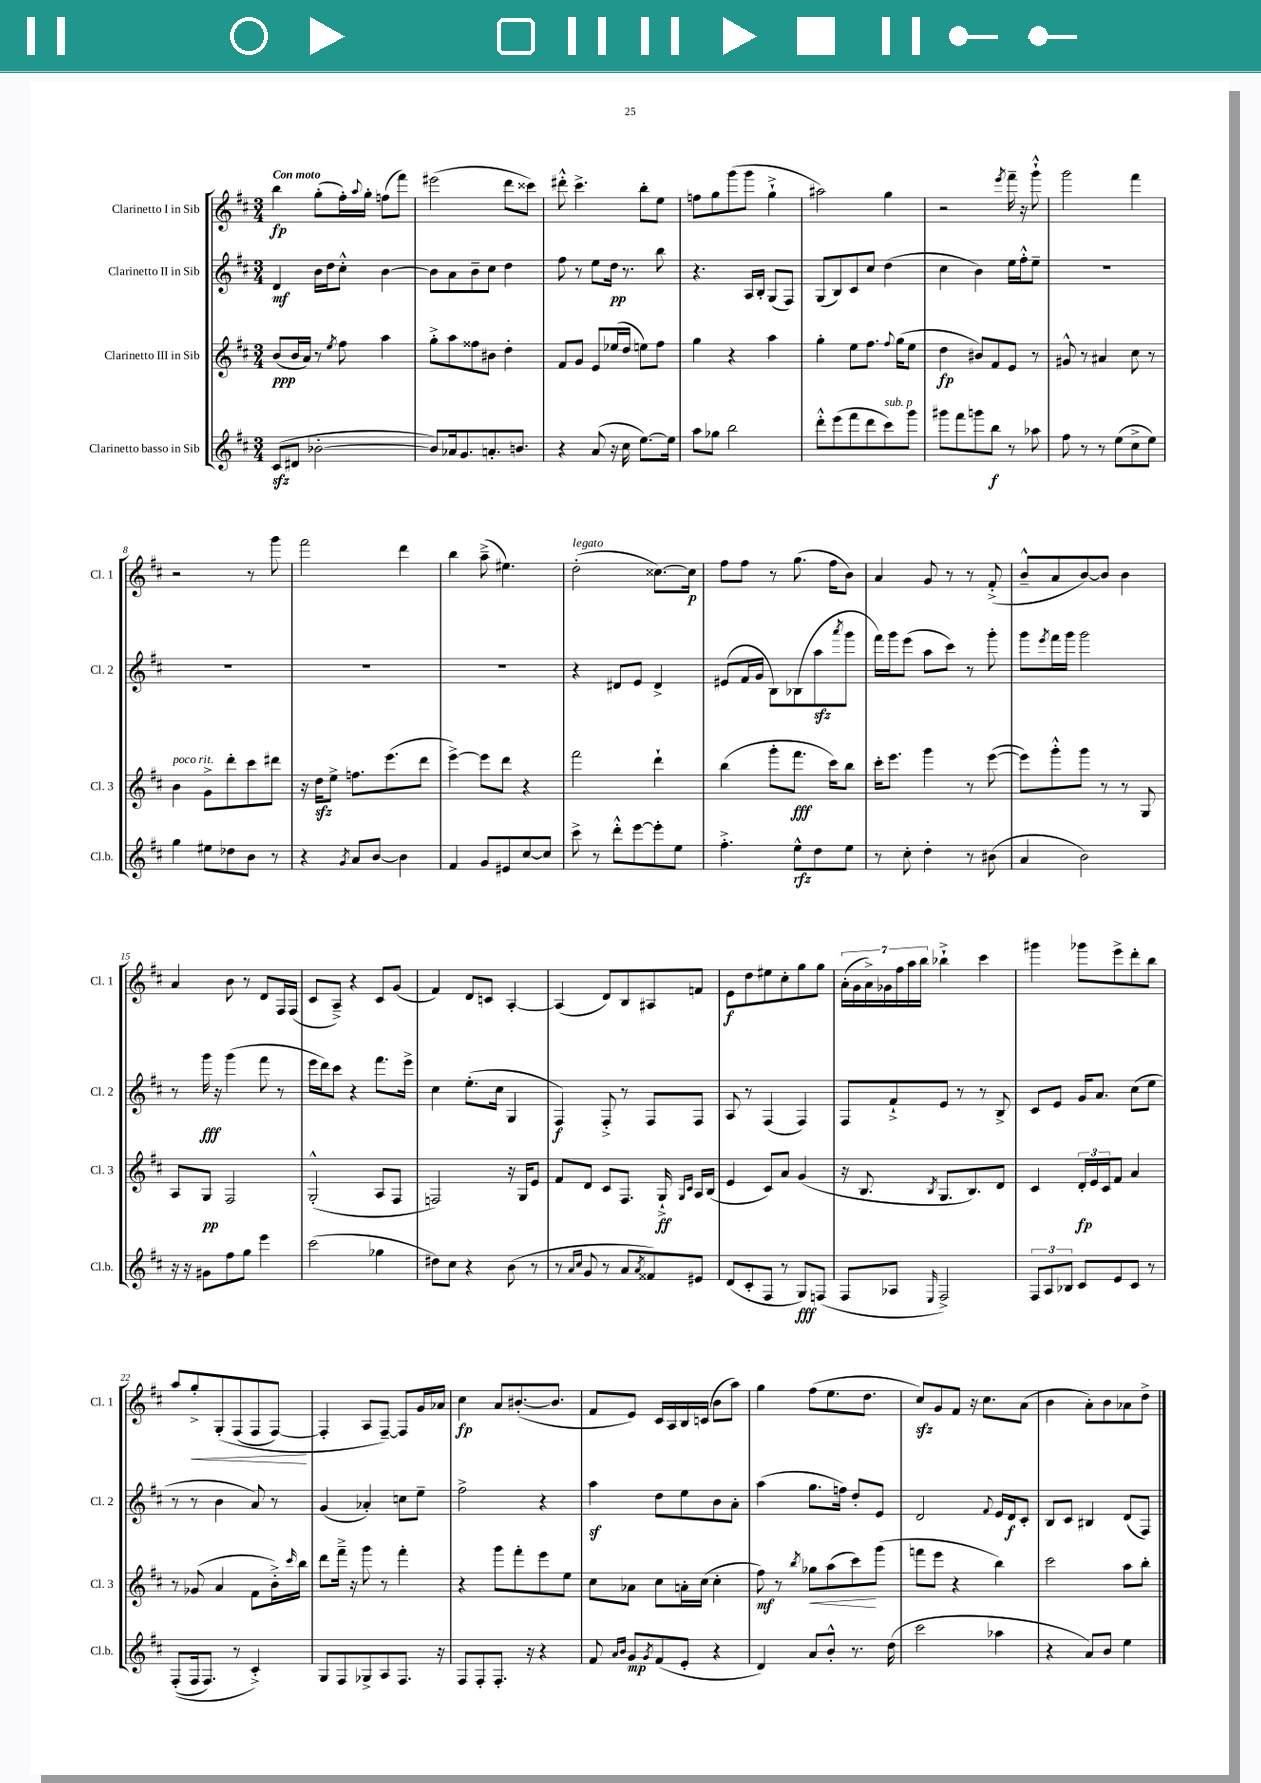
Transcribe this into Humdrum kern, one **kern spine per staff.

**kern	**kern	**kern	**kern
*staff4	*staff3	*staff2	*staff1
*clefG2	*clefG2	*clefG2	*clefG2
*k[f#c#]	*k[f#c#]	*k[f#c#]	*k[f#c#]
*M3/4	*M3/4	*M3/4	*M3/4
(8c#	(8b	4d	4bb
8d#	16b	.	.
.	16a)	.	.
[2b-'	8r	16b	(8gg'
.	.	16dd	.
.	8qee	.	.
.	8ff#	8cc#'^^	16ff#')
.	.	.	8qqaa
.	.	.	16gg'
.	4aa	[4b	(8ff
.	.	.	8fff#)
=	=	=	=
8b-])	8gg'^	8b]	(2eee#
16a-	8aa	8a	.
8.g	.	.	.
.	8ff##	8b~	.
8.a'	8b#	8cc#	.
.	4dd'	4dd	8ddd
8.b	.	.	.
.	.	.	8ccc##)
=	=	=	=
4r	8f#	8ff#	8ddd#'^^
.	8g	8r	4.ccc#^
(8a	8e	8ee	.
16r	(16ee-	16dd	.
16cc#	16dd	8.r	.
[8.ee)	8ee)	.	8bb'
.	8ff#	8bb	8ee
16ee]	.	.	.
=	=	=	=
8aa	4gg	4.r	8ff
8gg-	.	.	8gg
2bb	4r	.	(8ggg
.	.	16A	8ggg
.	.	16B'	.
.	4aa	(8G	4gg`^
.	.	8F#)	.
=	=	=	=
8ddd'^^	4gg'	(8G	2aa#)
(8eee	.	8B)	.
8fff#	8ee	8c#	.
8ddd	8.ff#	8cc#	.
8ccc#)	.	(4dd	4gg
.	8qqff#	.	.
.	(16gg	.	.
8ggg	8ee	.	.
=	=	=	=
8ggg#	4dd	4cc#	2r
8fff#	.	.	.
8ggg	8b#)	4b)	.
8bb	8f#	.	.
.	.	.	8qeee
8r	8e	16ee	16fff#~
.	.	16ff#'^^	16r
8aa-	8r	8ee~	8ggg`^^
=	=	=	=
8ff#	8g#^^	2.r	2ggg
8r	8r	.	.
8r	4a#	.	.
(8ee	.	.	.
8cc#^	8cc#	.	4fff#
8ee)	8r	.	.
=	=	=	=
4gg	4b	2.r	2r
8ee#	8g^	.	.
8dd-	8ddd'	.	.
8b	8ccc#	.	8r
8r	8ddd#	.	8ggg
=	=	=	=
4r	16r	2.r	2fff#
.	16dd	.	.
.	8ee^	.	.
8qg	.	.	.
8a	8.ff	.	.
[8b	.	.	.
.	(8.eee	.	.
4b]	.	.	4ddd
.	8ddd	.	.
=	=	=	=
4f#	[4eee^)	2.r	4bb
8g	8eee]	.	(8aa~^
8e#	8ddd	.	4.ee#)
[8cc#	4r	.	.
8cc#]	.	.	.
=	=	=	=
8ccc#^	2fff#	4r	(2dd'
8r	.	.	.
8ddd'^^	.	8d#	.
[8eee	.	8e	.
8eee']	4ddd`	4d#^	[8.cc##)
8ee	.	.	.
.	.	.	16cc##]
=	=	=	=
4.ff#'^	(4bb	(8e#	8ff#
.	.	16f#	8ff#
.	.	16g	.
.	8ggg'	8B)	8r
8ee^^	8.fff#	(8B-	(8.gg
8dd	.	8aa	.
.	16ccc#)	.	16ff#
.	.	8qaaa	.
8ee	8bb	8ggg	8b)
=	=	=	=
8r	16ccc#'	16fff#)	4a
.	8.eee	16ggg	.
8cc#'	.	(8eee	.
4dd'	4ggg	8aa	8g
.	.	8ccc#)	8r
8r	8r	8r	8r
(8b#	([8eee	8ggg'	(8f#'^
=	=	=	=
4a	8eee])	8ggg	8b~^^
.	.	8qeee	.
.	8ggg'^^	16fff#	8a
.	.	16ggg	.
2b)	8ggg	2ggg	[8b)
.	8r	.	8b]
.	8r	.	4b
.	8G	.	.
=	=	=	=
16r	8A	8r	4a
16r	.	.	.
8g#	8G	16ggg	.
.	.	16r	.
8ff#	2F#	(4ggg	8b
8gg	.	.	8r
4eee	.	8fff#	8d
.	.	8r	16F#
.	.	.	(16F#
=	=	=	=
(2ccc#	(2G'^^	16eee	8c#
.	.	16ddd)	.
.	.	8ccc#	8A~^)
.	.	4r	4r
4gg-	8A	8.fff#	8c#
.	8F#	.	(8g
.	.	16eee^	.
=	=	=	=
8dd#)	2F)	4cc#	4f#)
8cc#	.	.	.
4r	.	(8.ee'	8d
.	.	.	8c
.	.	16cc#	.
(8b	16r	4G	[4A'
.	16G	.	.
8r	8e	.	.
=	=	=	=
8r	8f#	4F#)	(4A]
16qqa	.	.	.
16qqcc#	.	.	.
8g	8d	.	.
8r	8c#	8F#'^	8d)
8a	8.F#	8r	8B
8qa	.	.	.
8f##)	.	8F#	8A#
.	16G`^	.	.
.	16qqG	.	.
.	16qqc#	.	.
8e#	16A	8F#	8f
.	(16B	.	.
=	=	=	=
(8d	4e	8A	8e
8c#'	.	8r	8dd
8F#	8c#)	(4F#	8ee#
8r	8a	.	8cc#'
8G)	(4g	4F#)	8gg
(8F	.	.	8gg
=	=	=	=
8F#	16r	8F#	(28a'
.	.	.	28g
.	8.B	.	.
.	.	.	28a^)
.	.	.	28g-
8A-	.	8f#`^	.
.	.	.	28ff#
.	.	.	28aa
.	.	.	28bb
16qqE	8qB	.	.
2F#^)	8.G	8e	4bb-`^
.	.	8r	.
.	8.B)	.	.
.	.	8r	4ccc#
.	8d	8B^	.
=	=	=	=
12F#	4c#	8c#	4ggg#
12A	.	.	.
.	.	8e	.
12B-	.	.	.
8c#	24d'	16g	8ggg-
.	24e	.	.
.	.	8.a	.
.	24c#	.	.
8e	8f#	.	8eee^
8c#	4a	(8cc#	8ddd'
8r	.	8ee	8bb
=	=	=	=
&((8F#'	8r	8r	8aa
16F#	(8g-	8r	8gg'^
8.F#)	.	.	.
.	4a	4b	&(8G'
8r	.	.	(8F#
4c#'^&)	8f#	8a)	8F#
.	16b'^)	8r	[8F#)
.	16qqccc#	.	.
.	16bb	.	.
=	=	=	=
8G	8ddd	(4g	4F#']
8F#	16fff#~^	.	.
.	16r	.	.
8G-^	8ggg	4a-')	8A
8A	8r	.	[8F#~&)
8.F#	4fff#'	8cc	8F#]
.	.	8ee~	16g
16r	.	.	16a-
=	=	=	=
8F#	4r	2ff#^	4cc#
8F#'	.	.	.
8.F#'	8ggg	.	8a
.	8fff#'	.	([8.b#'
16r	.	.	.
4r	8eee	4r	.
.	.	.	8.b#]
.	8ee	.	.
=	=	=	=
8f#	8cc#	4aa	8f#
16qqa	.	.	.
16qqb	.	.	.
8g	8a-	.	8e)
8qg	.	.	.
(8f#	8cc#	8dd	16c#
.	.	.	16A
8e'	16a'	8ee	16B
.	(16cc#	.	(16c
4r	4cc#'	8b	8b
.	.	8a'	8aa)
=	=	=	=
4d)	8ff#)	(4aa	4gg
.	8r	.	.
.	8qbb	.	.
8a	8gg-	8.gg	(8ff#
8b'^^	(8aa	.	8.ee
.	.	16ff)	.
8.r	8ccc#)	8dd'	.
.	.	.	8.dd
.	(8ggg	8e	.
(16dd	.	.	.
=	=	=	=
2ccc#	8fff	2d	8cc#)
.	8eee	.	8g
.	4r	.	8f#
.	.	.	16r
.	.	.	8.cc#
.	.	8qqf#	.
4aa-	4bb)	16e	.
.	.	16d	.
.	.	8c#'	(8a
=	=	=	=
4r	2ccc#	8B	4b
.	.	8c#	.
8a)	.	4B#	8a')
8b	.	.	8b
4ee	8aa	(8d	8a-
.	8bb'	8F#)	8dd^
==	==	==	==
*-	*-	*-	*-
